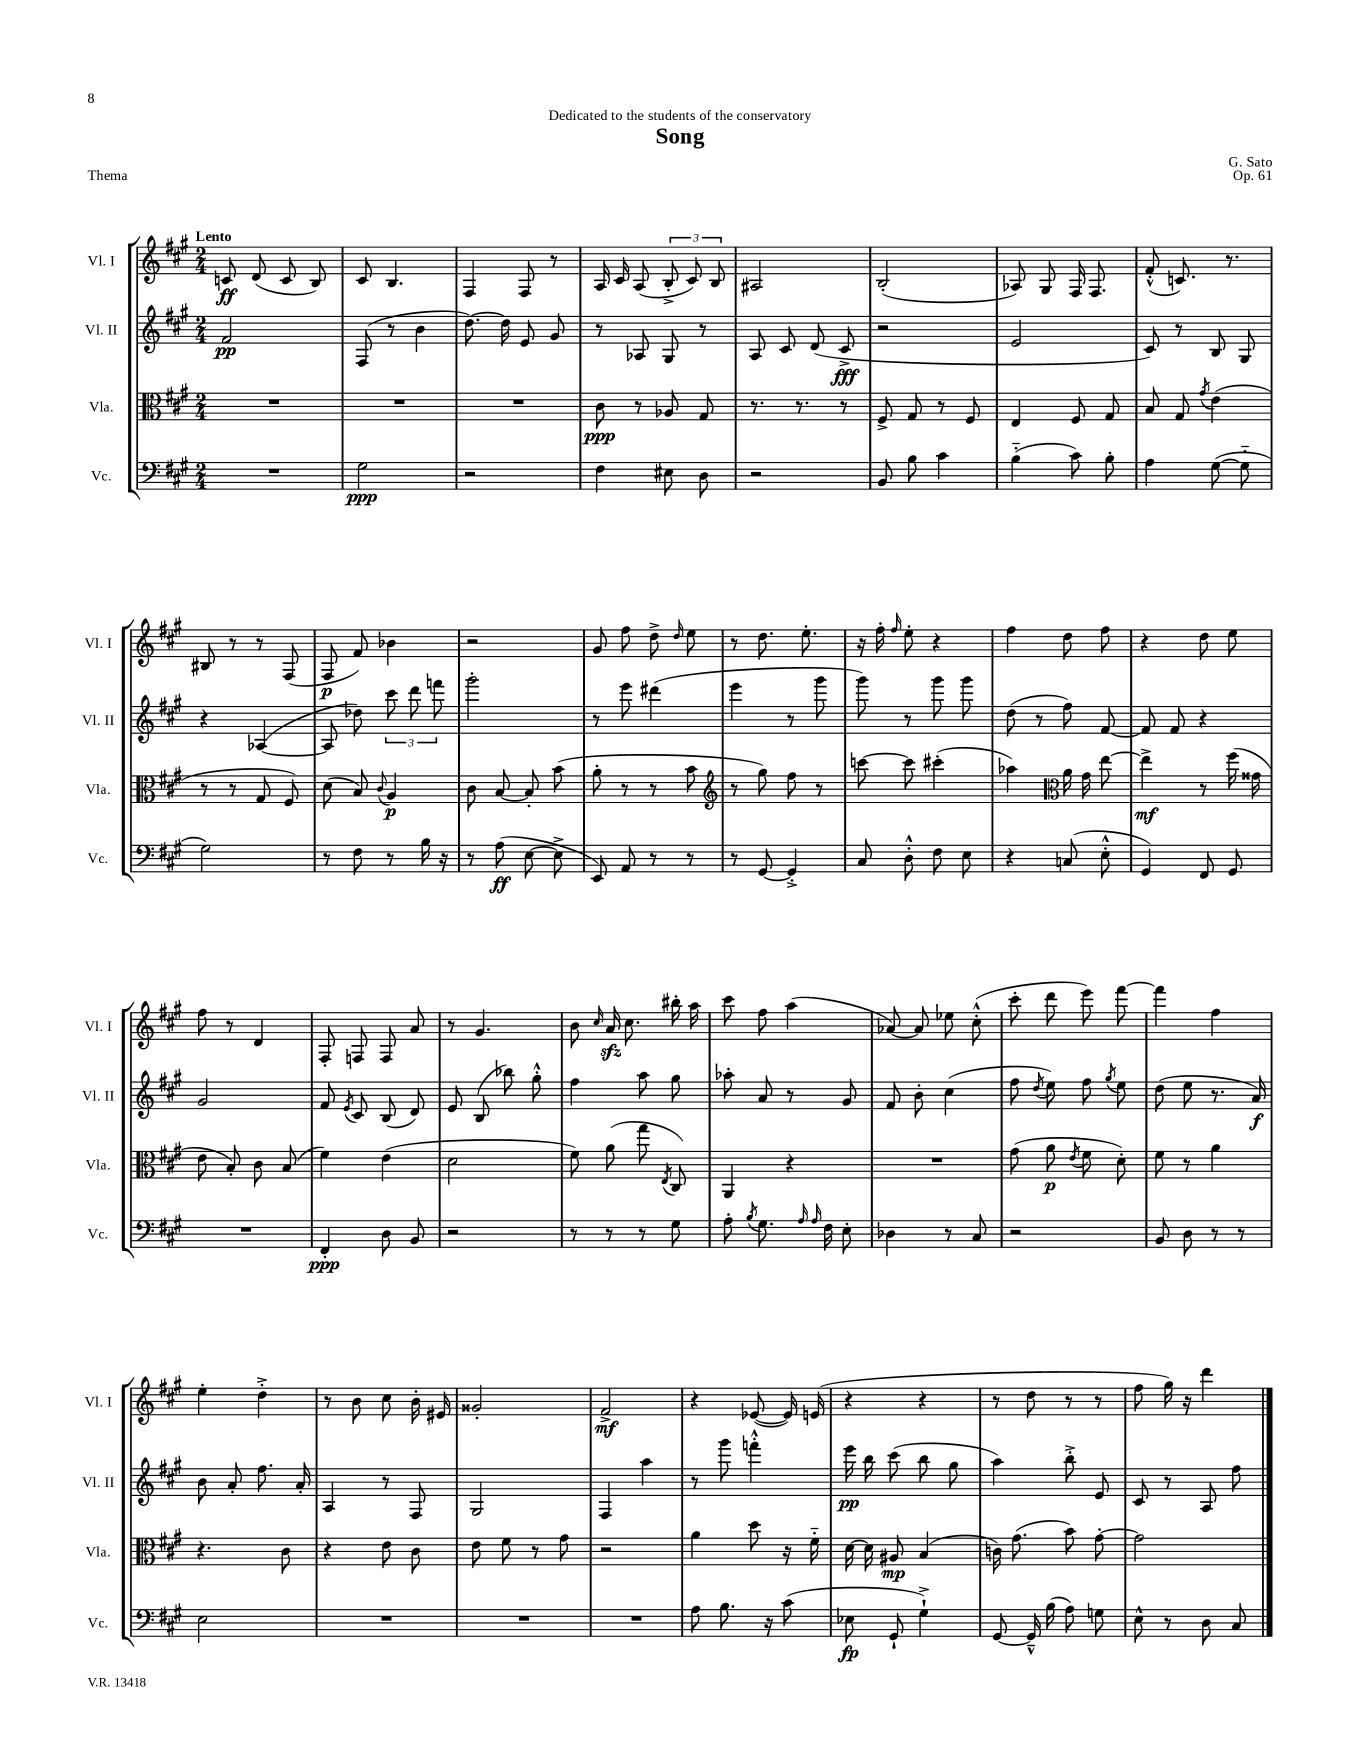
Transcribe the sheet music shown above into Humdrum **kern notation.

**kern	**kern	**kern	**kern
*staff4	*staff3	*staff2	*staff1
*clefF4	*clefC3	*clefG2	*clefG2
*k[f#c#g#]	*k[f#c#g#]	*k[f#c#g#]	*k[f#c#g#]
*M2/4	*M2/4	*M2/4	*M2/4
2r	2r	2f#	8c
.	.	.	(8d
.	.	.	8c
.	.	.	8B)
=	=	=	=
2G#	2r	(8F#	8c#
.	.	8r	4.B
.	.	4b	.
=	=	=	=
2r	2r	[8.dd)	4F#
.	.	16dd]	.
.	.	8e	8F#
.	.	8g#	8r
=	=	=	=
4F#	8c#	8r	16A
.	.	.	16c#
.	8r	8A-	(8A
8E#	8A-	8G#	12B'^
.	.	.	12c#)
8D	8G#	8r	.
.	.	.	12B
=	=	=	=
2r	8.r	8A	2A#
.	.	8c#	.
.	8.r	.	.
.	.	(8d	.
.	8r	8c#^	.
=	=	=	=
8BB	8F#^	2r	(2B'
8B	8G#	.	.
4c#	8r	.	.
.	8F#	.	.
=	=	=	=
(4B'~	4E	2e	8A-)
.	.	.	8G#
8c#)	8F#	.	16F#
.	.	.	8.F#
8B'	8G#	.	.
=	=	=	=
4A	8B	8c#)	(8f#'^^
.	8G#	8r	8.c)
.	8qg#	.	.
([8G#	(4e	8B	.
.	.	.	8.r
8G#'~]	.	8G#	.
=	=	=	=
2G#)	8r	4r	8B#
.	8r	.	8r
.	8G#	([4A-	8r
.	8F#)	.	(8F#
=	=	=	=
8r	(8d	8A-]	8F#
8F#	8B)	8dd-)	8f#)
.	8qqc#	.	.
8r	4A	12ccc#	4b-
.	.	12ddd	.
16B	.	.	.
.	.	12fff	.
16r	.	.	.
=	=	=	=
8r	8c#	2ggg#'	2r
(8A	[8B	.	.
[8E	8B']	.	.
8E^]	(8b	.	.
=	=	=	=
8EE)	8a'	8r	8g#
8AA	8r	8eee	8ff#
8r	8r	(4ddd#	8dd^
.	.	.	16qqdd
8r	8b	.	8ee
=	=	=	=
*	*clefG2	*	*
8r	8r	4eee	8r
[8GG#	8gg#)	.	8.dd
4GG#'^]	8ff#	8r	.
.	.	.	8.ee'
.	8r	8ggg#	.
=	=	=	=
8C#	[8ccc	8ggg#)	16r
.	.	.	16ff#'
.	.	.	16qqff#
8D'^^	8ccc]	8r	8ee'
8F#	(4ccc#'	8ggg#	4r
8E	.	8ggg#	.
=	=	=	=
4r	4aa-)	(8dd	4ff#
.	.	8r	.
*	*clefC3	*	*
(8C	16a	8ff#)	8dd
.	16g#	.	.
8E'^^	[8ee	[8f#	8ff#
=	=	=	=
4GG#)	4ee^]	8f#]	4r
.	.	8f#	.
8FF#	8r	4r	8dd
8GG#	(16ff#	.	8ee
.	16g##	.	.
=	=	=	=
2r	8e	2g#	8ff#
.	8B')	.	8r
.	8c#	.	4d
.	(8B	.	.
=	=	=	=
4FF#'	4f#)	8f#	8F#'
.	.	8qe	.
.	.	8c#	8F
8D	(4e	(8B	8F
8BB	.	8d)	8a
=	=	=	=
2r	2d	8e	8r
.	.	(8B	4.g#
.	.	8bb-)	.
.	.	8gg#'^^	.
=	=	=	=
8r	8f#)	4ff#	8b
.	.	.	16qqcc#
8r	(8a	.	16a
.	.	.	8.cc#
8r	8gg#	8aa	.
.	8qE	.	.
8G#	8C#)	8gg#	16bb#'
.	.	.	16aa
=	=	=	=
8A'	4AA	8aa-'	8ccc#
8qB	.	.	.
8.G#	.	8a	8ff#
.	4r	8r	(4aa
16qqA	.	.	.
16qqA	.	.	.
16F#	.	.	.
8E'	.	8g#	.
=	=	=	=
4D-	2r	8f#	[8a-)
.	.	8b'	8a-]
8r	.	(4cc#	8ee-
8C#	.	.	(8cc#'^^
=	=	=	=
2r	(8g#	8ff#	8ccc#'
.	.	8qdd	.
.	8a	8ee)	8ddd
.	8qe	.	.
.	8f#	8ff#	8eee)
.	.	8qgg#	.
.	8d')	8ee	[8fff#
=	=	=	=
8BB	8f#	(8dd	4fff#]
8D	8r	8ee	.
8r	4a	8.r	4ff#
8r	.	.	.
.	.	16a)	.
=	=	=	=
2E	4.r	8b	4ee'
.	.	8a'	.
.	.	8.ff#	4dd'^
.	8c#	.	.
.	.	16a'	.
=	=	=	=
2r	4r	4A	8r
.	.	.	8b
.	8e	8r	8cc#
.	8c#	8F#	16b'
.	.	.	16e#
=	=	=	=
2r	8e	2G#	2g##'
.	8f#	.	.
.	8r	.	.
.	8g#	.	.
=	=	=	=
2r	2r	4F#	2f#^
.	.	4aa	.
=	=	=	=
8A	4a	8r	4r
8.B	.	8ggg#	.
.	8dd	4fff'^^	([8e-
16r	.	.	.
(8c#	16r	.	16e-])
.	16f#'~	.	(16e
=	=	=	=
8E-	[16d	16eee	4r
.	16d]	16bb	.
8GG#`	8A#	(8ccc#	.
4G#`^)	(4B	8bb	4r
.	.	8gg#	.
=	=	=	=
[8GG#	16c)	4aa)	8r
.	(8.g#	.	.
16GG#~^^]	.	.	8dd
(16B	.	.	.
8A)	8b)	8bb'^	8r
8G	[8g#'	8e	8r
=	=	=	=
8E^^	2g#]	8c#	8ff#
8r	.	8r	16gg#)
.	.	.	16r
8D	.	8A	4ddd
8C#	.	8ff#	.
==	==	==	==
*-	*-	*-	*-
